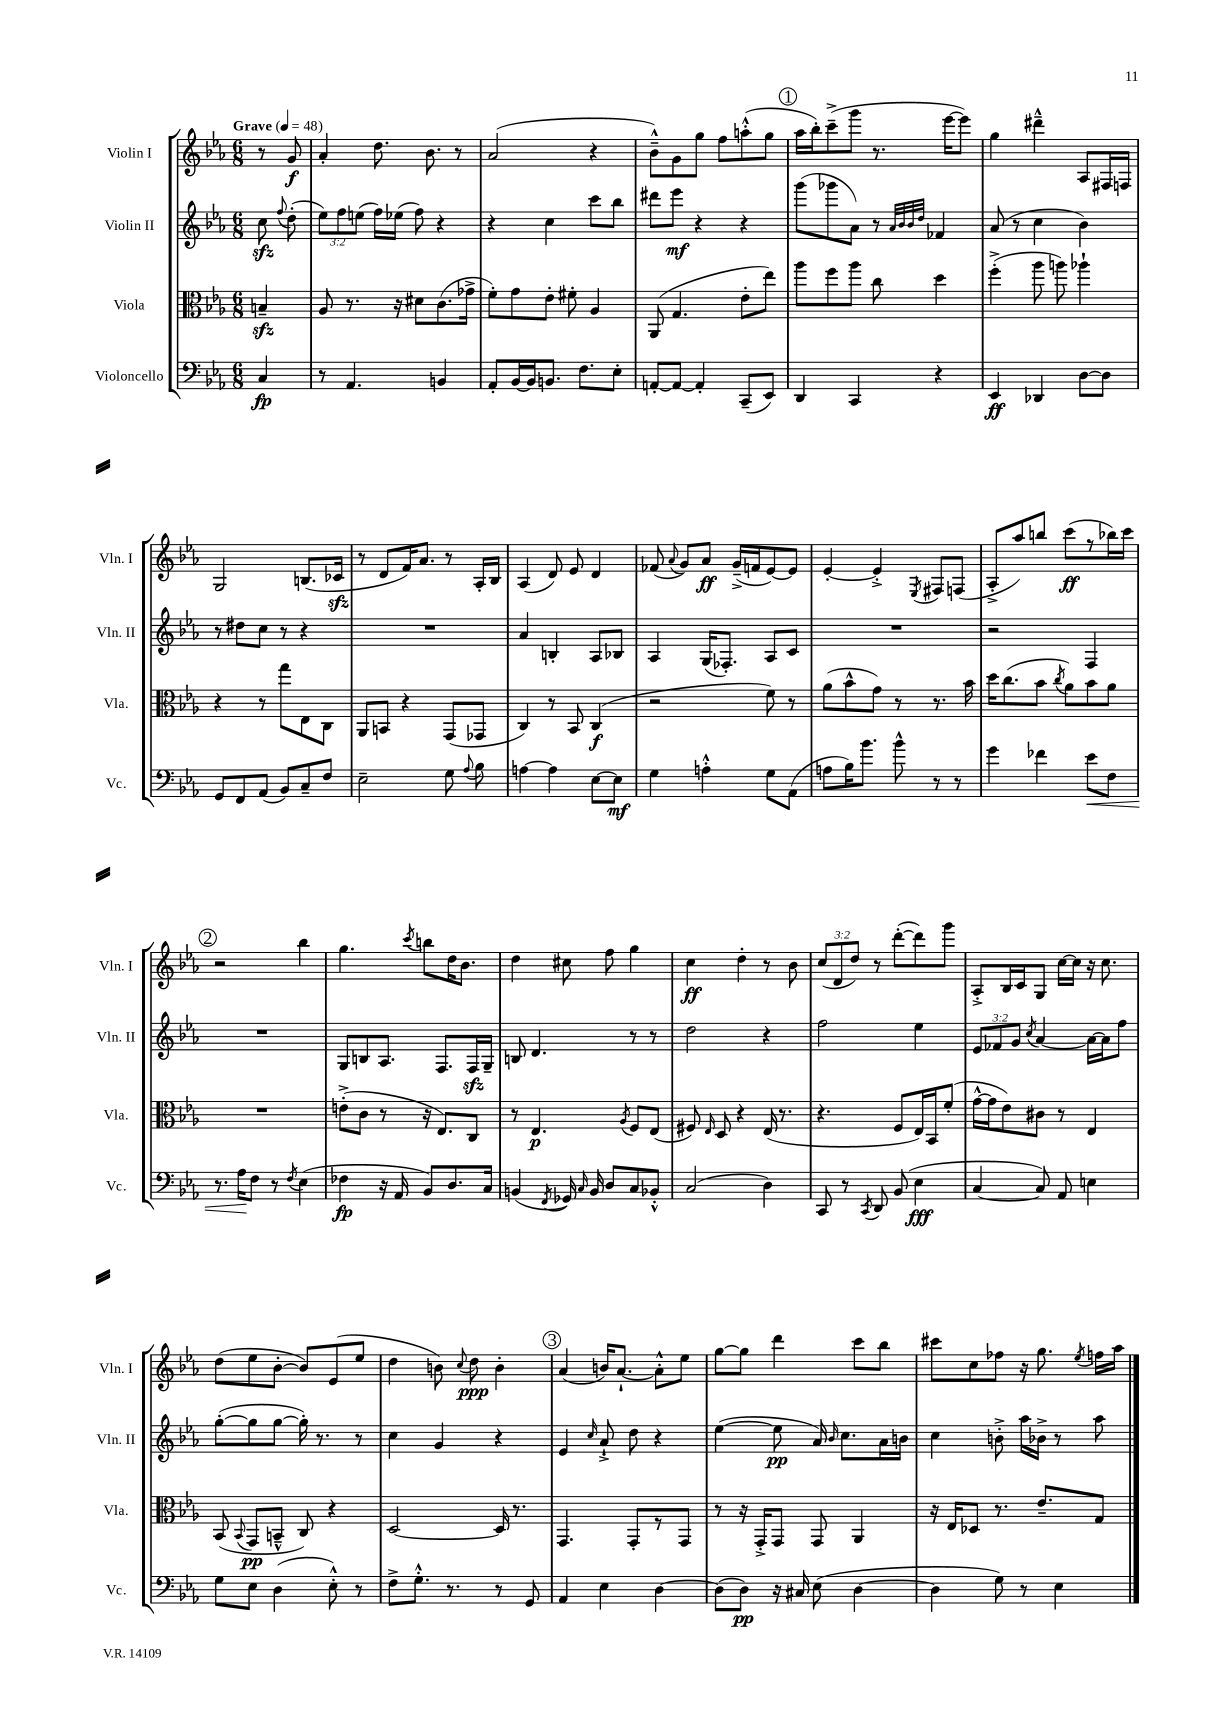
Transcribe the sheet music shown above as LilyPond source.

<<
\new StaffGroup <<
\new Staff = "s0" \with { instrumentName = "Violin I" shortInstrumentName = "Vln. I" } {
    \clef treble \key ees \major \numericTimeSignature \time 6/8 \override Staff.TupletNumber.text = #tuplet-number::calc-fraction-text \partial 4 \tempo "Grave" 4 = 48
    \autoBeamOff r8 g'8\f |
    aes'4-. d''8. bes'8. r8 |
    aes'2( r4 |
    bes'8[---^) g'8 g''8] f''8[ a''8-.-^( g''8] |
    \mark \markup { \circle "1" } aes''16[ bes''16-.) c'''8--->( g'''8] r8. ees'''16[~ ees'''8]) |
    g''4 dis'''4---^ aes8[ fis16 f16] |
    g2 b8.[( ces'16]\sfz |
    r8 d'8[ f'16) aes'8.] r8 aes16[-. bes16] |
    aes4( d'8) ees'8 d'4 |
    fes'8( \appoggiatura { aes'8 } g'8[) aes'8]\ff g'16[--->( f'16 ees'8~) ees'8] |
    ees'4~-. ees'4-.-> \acciaccatura { ees8 } fis8[ f8]( |
    aes8[-.-> aes''8) b''8] c'''8[\ff( r8 bes''16) c'''16] |
    \mark \markup { \circle "2" } r2 bes''4 |
    g''4. \acciaccatura { c'''8 } b''8[ d''16 bes'8.] |
    d''4 cis''8 f''8 g''4 |
    c''4\ff d''4-. r8 bes'8 |
    \tuplet 3/2 { c''8[( d'8 d''8]) } r8 d'''8[~-.( d'''8) g'''8] |
    aes8[-.-> bes16 c'16 g8] c''16[~ c''16] r16 c''8. |
    d''8[( ees''8 bes'8]~-. bes'8[) ees'8( ees''8] |
    d''4 b'8) \appoggiatura { c''8 } d''8\ppp b'4-. |
    \mark \markup { \circle "3" } aes'4( b'16[) aes'8.]~-! aes'8[-.-^ ees''8] |
    g''8[~ g''8] d'''4 c'''8[ bes''8] |
    cis'''8[ c''8 fes''8] r16 g''8. \acciaccatura { ees''8 } f''16[ aes''16] \bar "|." |
}
\new Staff = "s1" \with { instrumentName = "Violin II" shortInstrumentName = "Vln. II" } {
    \clef treble \key ees \major \numericTimeSignature \time 6/8 \override Staff.TupletNumber.text = #tuplet-number::calc-fraction-text \partial 4
    \autoBeamOff c''8\sfz \appoggiatura { f''8 } d''8-.( |
    \tuplet 3/2 { ees''8[) f''8 e''8]( } f''16[) ees''16]( f''8) r4 |
    r4 c''4 c'''8[ bes''8] |
    dis'''8[ ees'''8]\mf r4 r4 |
    \mark \markup { \circle "1" } g'''8[( ges'''8 aes'8]) r8 \grace { aes'32[ bes'32 bes'32 d''32] } fes'4 |
    aes'8( r8 c''4 bes'4) |
    r8 dis''8[ c''8] r8 r4 |
    R2. |
    aes'4 b4-. aes8[ bes8] |
    aes4 g16[( fes8.]-.) aes8[ c'8] |
    R2. |
    r2 f4 |
    \mark \markup { \circle "2" } R2. |
    g8[ b8 aes8.] f8.[ f16\sfz g16]-- |
    b8 d'4. r8 r8 |
    d''2 r4 |
    f''2 ees''4 |
    \tuplet 3/2 { ees'8[ fes'8 g'8] } \acciaccatura { c''8 } aes'4~ aes'16[~ aes'16 f''8] |
    g''8[~-.( g''8 g''8]~ g''16-.) r8. r8 |
    c''4 g'4 r4 |
    \mark \markup { \circle "3" } ees'4 \grace { c''16 } aes'8-!-> d''8 r4 |
    ees''4~( ees''8\pp aes'16) \grace { bes'16 } c''8.[ aes'16 b'16] |
    c''4 b'8-.-> aes''16[ bes'16]-> r8 aes''8 \bar "|." |
}
\new Staff = "s2" \with { instrumentName = "Viola" shortInstrumentName = "Vla." } {
    \clef alto \key ees \major \numericTimeSignature \time 6/8 \partial 4
    \autoBeamOff b4--\sfz |
    aes8 r8. r16 dis'8[ c'8.( ges'16]-> |
    f'8[-.) g'8 ees'8]-. fis'8-. aes4 |
    aes,8( g4. ees'8[-. ees''8]) |
    \mark \markup { \circle "1" } aes''8[ f''8 aes''8] c''8 d''4 |
    f''4-.->( aes''8 a''8) aes''4-! |
    r4 r8 g''8[ ees8 c8] |
    aes,8[ b,8] r4 g,8[( ges,8] |
    c4) r8 bes,8 c4\f( |
    r2 f'8) r8 |
    aes'8[( bes'8-^ g'8]) r8 r8. bes'16 |
    d''16[ c''8.( bes'8] \acciaccatura { c''8 } aes'8[) bes'8 aes'8] |
    \mark \markup { \circle "2" } R2. |
    e'8[-.->( c'8] r8 r16 ees8.[) c8] |
    r8 ees4.\p \acciaccatura { aes8 } f8[ ees8]( |
    fis8) \grace { ees16 } d8 r4 ees16( r8. |
    r4. f8[ ees16) bes,16 f'8]-.( |
    g'16[~-^ g'16 ees'8) cis'8] r8 ees4 |
    bes,8( \appoggiatura { bes,8 } g,8[\pp b,8]---^ c8) r4 |
    d2~ d16 r8. |
    \mark \markup { \circle "3" } g,4. g,8[-. r8 g,8] |
    r8 r16 g,16[-.-> g,8] g,8 aes,4 |
    r16 ees16[ des8] r8. ees'8.[-- g8] \bar "|." |
}
\new Staff = "s3" \with { instrumentName = "Violoncello" shortInstrumentName = "Vc." } {
    \clef bass \key ees \major \numericTimeSignature \time 6/8 \partial 4
    \autoBeamOff c4\fp |
    r8 aes,4. b,4 |
    aes,8[-. bes,16~ bes,16 b,8.] f8.[ ees8]-. |
    a,8[~-. a,8]~ a,4-. c,8[--( ees,8]) |
    \mark \markup { \circle "1" } d,4 c,4 r4 |
    ees,4\ff des,4 d8[~ d8] |
    g,8[ f,8 aes,8]( bes,8[) c8-- f8] |
    ees2-- g8 \appoggiatura { aes8 } bes8 |
    a4~ a4 ees8[~ ees8]\mf |
    g4 a4-.-^ g8[ aes,8]( |
    a8[ bes16) bes'8.] bes'8-^ r8 r8 |
    g'4 fes'4 ees'8[\< f8] |
    \mark \markup { \circle "2" } r8. aes16[\! f8] r8 \acciaccatura { f8 } ees4( |
    fes4\fp r16 aes,16 bes,8[) d8. c16] |
    b,4( \acciaccatura { f,8 } ges,16) \grace { c16 } b,16 d8[ c8 bes,8]-.-^ |
    c2( d4) |
    c,8 r8 \acciaccatura { c,8 } d,8 bes,8( ees4\fff |
    c4~ c8) aes,8 e4 |
    g8[ ees8] d4( ees8-.-^) r8 |
    f8[-> g8.]-.-^ r8. r8 g,8 |
    \mark \markup { \circle "3" } aes,4 ees4 d4~ |
    d8[( d8]\pp) r16 cis16 ees8( d4~ |
    d4 g8) r8 ees4 \bar "|." |
}
>>
>>
\layout { \context { \Score \remove "Bar_number_engraver" } }
